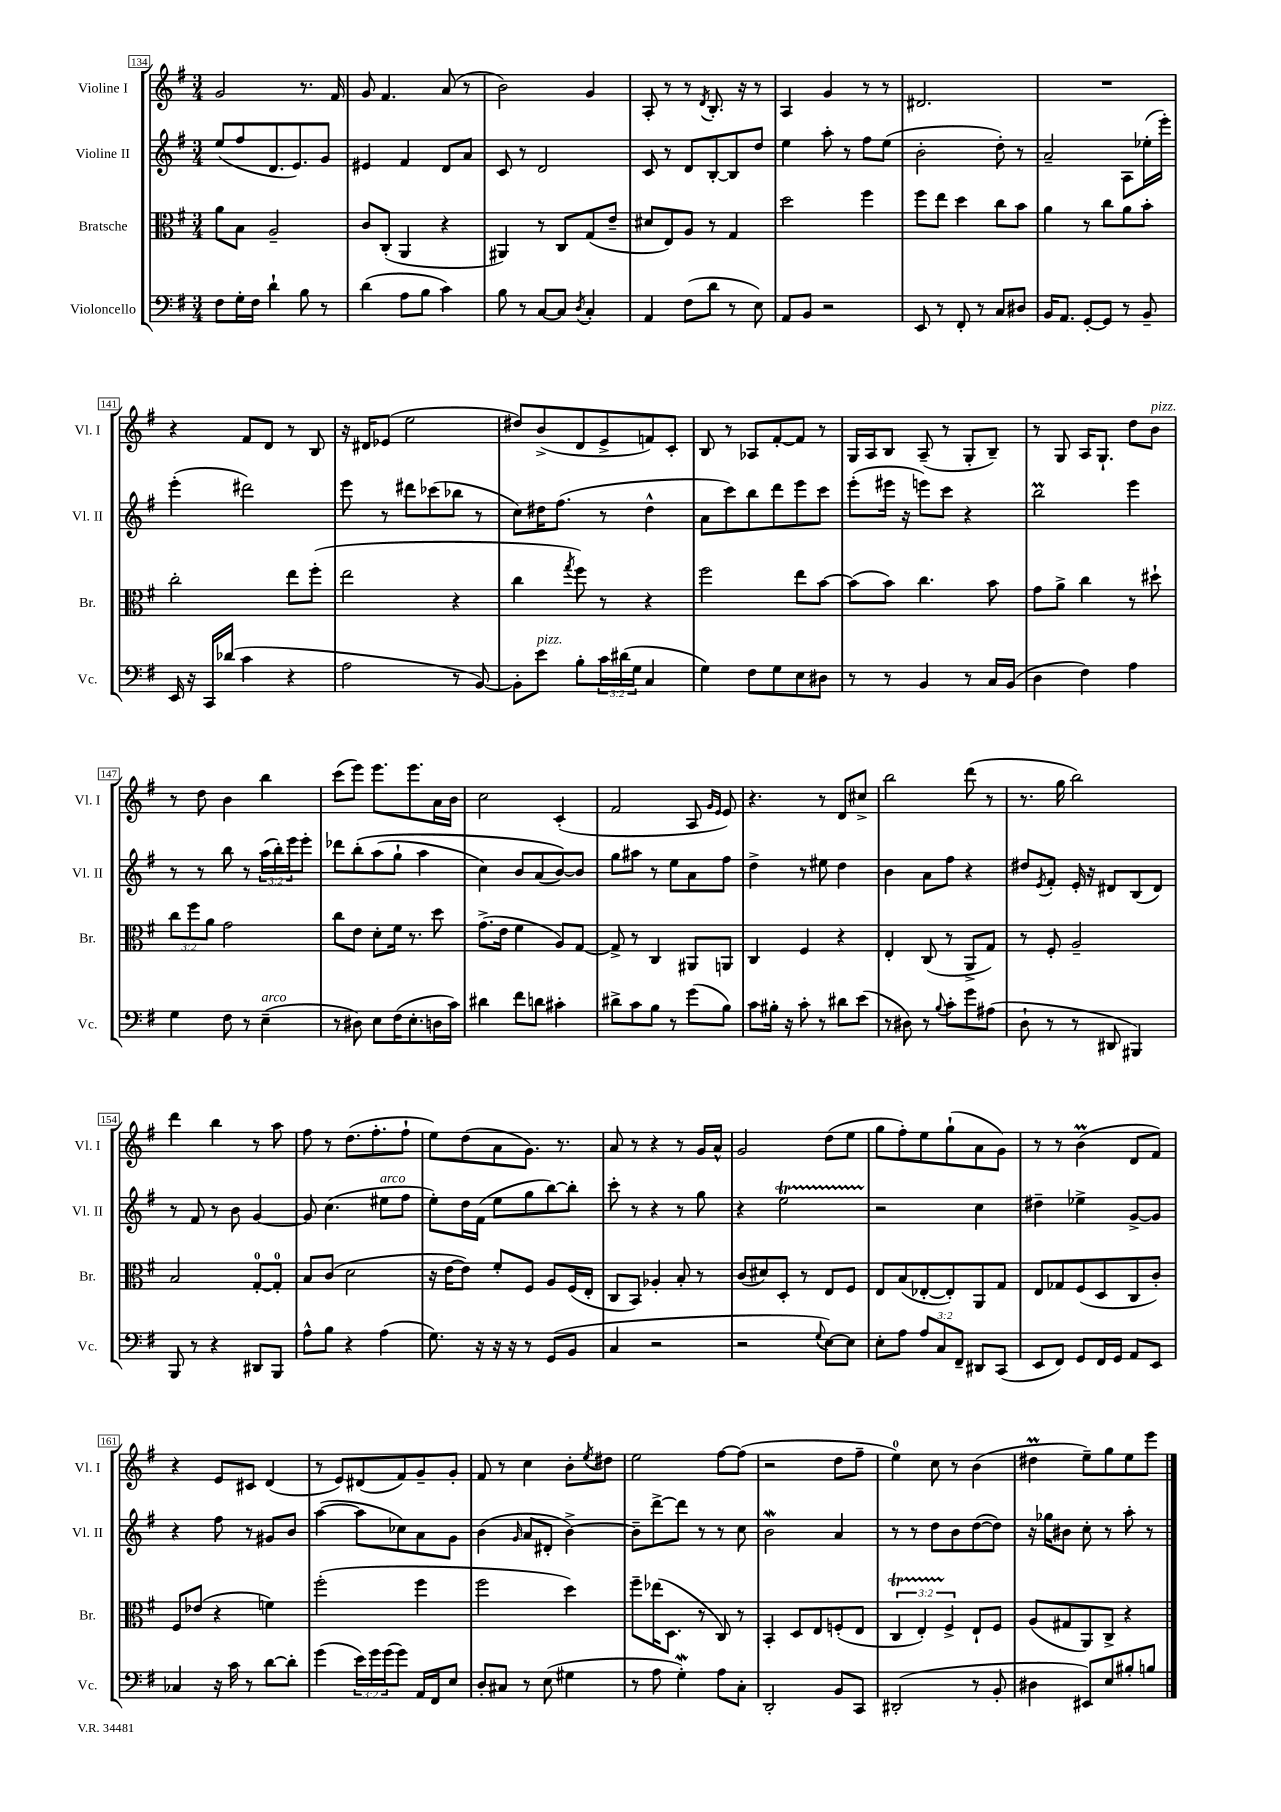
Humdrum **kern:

**kern	**kern	**kern	**kern
*part4	*part3	*part2	*part1
*staff4	*staff3	*staff2	*staff1
*I"Violoncello	*I"Bratsche	*I"Violine II	*I"Violine I
*I'Vc.	*I'Br.	*I'Vl. II	*I'Vl. I
*clefF4	*clefC3	*clefG2	*clefG2
*k[f#]	*k[f#]	*k[f#]	*k[f#]
*M3/4	*M3/4	*M3/4	*M3/4
=134	=134	=134	=134
8F#\L	8a\L	(8ee/L	2g/
16G'\L	8B\J	8ff#/	.
16F#\JJ	.	.	.
4d`\	2A~/	8.d/	.
.	.	8.e/)	.
8B\	.	.	8.r
8r	.	8g/J	.
.	.	.	16f#/
=135	=135	=135	=135
(4d\	8c/L	4e#X/	8g/
.	(8C'/J	.	4.f#/
8A\L	4AA/	4f#/	.
8B\J	.	.	.
4c\)	4r	8d/L	(8a/
.	.	8a/J	8r
=136	=136	=136	=136
8B\	4AA#X/)	8c/	2b\)
8r	.	8r	.
[8C/L	8r	2d/	.
8C/J]	8C/L	.	.
8qD/	.	.	.
4C'/	(8G/	.	4g/
.	8e~/J	.	.
=137	=137	=137	=137
4AA/	8d#X/L	8c/	8A'/
.	8E/)	8r	8r
(8F#\L	8A/J	8d/L	8r
.	.	.	8qd/
8d\J	8r	[8B'/	8.B'/
8r	4G/	8B/]	.
.	.	.	16r
8E\)	.	8dd/J	8r
=138	=138	=138	=138
8AA/L	2dd\	4ee\	4A/
8BB/J	.	.	.
2r	.	8aa'\	4g/
.	.	8r	.
.	4ff#\	8ff#\L	8r
.	.	(8ee\J	8r
=139	=139	=139	=139
8EE/	8ff#\L	2b'\	2.d#X/
8r	8ee\J	.	.
8FF#'/	4dd\	.	.
8r	.	.	.
8C/L	8cc\L	8dd'\)	.
8D#X/J	8b\J	8r	.
=140	=140	=140	=140
16BB/KL	4a\	2a~/	2.r
8.AA/J	.	.	.
[8GG'/L	8r	.	.
8GG/J]	8cc\L	.	.
8r	8a\	8A\L	.
8BB~/	8b'\J	(16ee-X'\L	.
.	.	16eee'\JJ)	.
!!LO:LB:g=z
=141	=141	=141	=141
16EE/	2cc'\	(4eee'\	4r
16r	.	.	.
16CC/LL	.	.	.
(16d-X/JJ	.	.	.
4c\	.	2ddd#X\)	8f#/L
.	.	.	8d/J
4r	8ee\L	.	8r
.	(8ff#'\J	.	8B/
=142	=142	=142	=142
2A\	2ee\	8eee\	16r
.	.	.	16d#X/KL
.	.	8r	(8e-X/J
.	.	8ddd#X\L	2ee\
.	.	(8ccc-X\	.
8r	4r	8bb-X\J	.
[8BB/)	.	8r	.
=143	=143	=143	=143
8BB'\L]	4cc\	8cc\L)	8dd#X/L)
!LO:TX:a:i:t=pizz.	!	!	!
8e\J	.	16dd#X\K	(8b^/
.	.	(8.ff#\J	.
.	8qgg/	.	.
8B'\L	8ff#\)	.	8d/
24c\L	8r	8r	8e^/
(24d#X\	.	.	.
24G\JJ	.	.	.
4C/	4r	4dd#^^\	8fn/)
.	.	.	8c'/J
=144	=144	=144	=144
4G\)	2ff#\	8a\L	8B/
.	.	8ccc\)	8r
8F#\L	.	8bb\	8A-X/L
8G\	.	8ddd\	[8f#'/
8E\	8ee\L	8eee\	8f#/J]
8D#X\J	[8b\J	8ccc\J	8r
=145	=145	=145	=145
8r	(8b\L]	(8eee'\L	16G/LL
.	.	.	16A/J
8r	8b\J)	16eee#X\Jk	8B/J
.	.	16r	.
4BB/	4.cc\	8eeen\L)	(8A~/
.	.	8ccc\J	8r
8r	.	4r	8G'/L
16C/LL	8b\	.	8B~/J)
(16BB/JJ	.	.	.
=146	=146	=146	=146
4D\	8g\L	2bbm\	8r
.	8a^\J	.	8G/
4F#\)	4cc\	.	16A/KL
.	.	.	8.G`/J
4A\	8r	4eee\	8dd\L
!	!	!	!LO:TX:a:i:t=pizz.
.	8dd#X`\	.	8b\J
!!LO:LB:g=z
=147	=147	=147	=147
4G\	12cc\L	8r	8r
.	12ff#\	.	.
.	.	8r	8dd\
.	12a\J	.	.
8F#\	2g\	8bb\	4b\
8r	.	8r	.
!LO:TX:a:i:t=arco	!	!	!
(4E~\	.	(24aa\LL	4bb\
.	.	24bb'\)	.
.	.	24eee\J	.
.	.	8eee'\J	.
=148	=148	=148	=148
8r	8cc\L	8ddd-X\L	(8ccc\L
8D#X\)	8e\J	(8bb'\	8eee\J)
8E\L	8d'\L	(8aa\	8.eee\L
(16F#\K	16f#\Jk	8gg`\J	.
8.E'\	8.r	.	8.eee\
.	.	4aa\	.
16Dn\L	8dd\	.	16a\L
16c\JJ)	.	.	16b\JJ
=149	=149	=149	=149
4d#X\	(8.g^\L	4cc\)	2cc\
.	16e\Jk	.	.
8f#\L	4f#\	8b/L	.
8dn\J	.	(8a/	.
4c#X'\	8A/L)	[8b/))	(4c'/
.	[8G/J	8b/J]	.
=150	=150	=150	=150
8d#X^\L	8G^/]	8gg\L	2f#/
8c\	8r	8aa#X\J	.
8B\J	4C/	8r	.
8r	.	8ee\L	.
(8g\L	8AA#X/L	8a\	8A/
.	.	.	16qqg/LL
.	.	.	16qqe/JJ
8B\J)	8AAn/J	8ff#\J	8e/)
=151	=151	=151	=151
8c\L	4C/	4dd^\	4.r
16B#X'\Jk	.	.	.
16r	.	.	.
8c'\	4F#/	8r	.
8r	.	8ee#X\	8r
8d#X\L	4r	4dd\	8d/L
(8e\J	.	.	8cc#X^/J
=152	=152	=152	=152
8r	4E'/	4b\	2bb\
8D#X\)	.	.	.
8r	(8C/	8a\L	.
8qqB/	.	.	.
8c'\L	8r	8ff#\J	.
8g\	8AA^/L	4r	(8ddd\
(8A#X\J	8G/J)	.	8r
=153	=153	=153	=153
8D`\	8r	8dd#X/L	8.r
.	.	8qe/	.
8r	8F#'/	8f#'/J	.
.	.	.	16gg\
8r	2A~/	16e'/	2bb\)
.	.	16r	.
8DD#X/	.	8d#X/L	.
4BBB#X/)	.	(8B/	.
.	.	8d#/J)	.
!!LO:LB:g=z
=154	=154	=154	=154
8BBB/	2B/	8r	4ddd\
8r	.	8f#/	.
4r	.	8r	4bb\
.	.	8b\	.
8DD#X/L	[8G'/L	[4g/	8r
8BBB/J	8G'/J]	.	8aa\
=155	=155	=155	=155
8A^^\L	8B/L	8g/]	8ff#\
8B\J	(8c/J	(4.cc\	8r
4r	2d\	.	(8.dd\L
.	.	.	8.ff#'\
!	!	!LO:TX:a:i:t=arco	!
(4A\	.	8ee#X\L	.
.	.	8ff#\J	8ff#`\J
=156	=156	=156	=156
8.G\)	16r	8ee'\L)	8ee\L)
.	[16e\KL	.	.
.	8e\J])	16dd\L	(8dd\
16r	.	(16f#\JJ	.
16r	8f#'/L	8ee\L	8a\
16r	.	.	.
8r	8F#/J	8gg\	8.g\J)
(8GG/L	8A/L	[8bb\)	.
.	.	.	8.r
8BB/J	(16F#/L	8bb'\J]	.
.	16E'/JJ	.	.
=157	=157	=157	=157
4C/	8C/L	8ccc'\	8a/
.	8BB/J)	8r	8r
2r	4A-X'/	4r	4r
.	8B'/	8r	8r
.	8r	8gg\	16g/LL
.	.	.	16a^^/JJ
=158	=158	=158	=158
2r	(8c/L	4r	2g/
.	8d#X/)	.	.
.	8D'/J	2eeT\	.
.	8r	.	.
8qqG/	.	.	.
[8E\L)	8E/L	.	(8dd\L
8E\J]	8F#/J	.	8ee\J
=159	=159	=159	=159
8E'\L	8E/L	2r	8gg\L
8A\J	(8B/	.	8ff#'\)
12A/L	[8E-X'/	.	8ee\
12C/	.	.	.
.	8E-'/])	.	(8gg`\
12FF#~/J	.	.	.
8DD#X/L	8AA/	4cc\	8a\
(8CC/J	8G/J	.	8g\J)
=160	=160	=160	=160
8EE/L	8E/L	4dd#X~\	8r
8FF#/J)	8G-X/	.	8r
8GG/L	(8F#/	4ee-X^\	(4bm\
16FF#/L	8D/	.	.
16GG/JJ	.	.	.
8AA/L	8C/	[8g^/L	8d/L
8EE/J	8c'/J)	8g/J]	8f#/J)
!!LO:LB:g=z
=161	=161	=161	=161
4C-X/	8F#/L	4r	4r
.	(8e-X/J	.	.
16r	4r	8ff#\	8e/L
16c\	.	.	.
8r	.	8r	8c#X/J
[8d\L	4fn\)	8g#X/L	(4d/
8d'\J]	.	8b/J	.
=162	=162	=162	=162
(4g\	(2ff#'\	([4aa\	8r
.	.	.	8e/L)
24e\LL)	.	8aa\L]	(8d#X/
24g\	.	.	.
(24g\J	.	.	.
8g\J)	.	8cc-X\)	8f#/)
16AA/LL	4ff#\	8a\	8g~/
16FF#/J	.	.	.
8E/J	.	8g\J	8g'/J
=163	=163	=163	=163
8D'/L	2ff#\	(4b\	8f#/
8C#X/J	.	.	8r
.	.	16qqg/	.
8r	.	8a/L	4cc\
(8E\	.	8d#X'/J	.
4G#X\	4dd\)	[4b^\)	8b'\L
.	.	.	8qee/
.	.	.	8dd#X\J
=164	=164	=164	=164
8r	8ff#~\L	8b~\L]	2ee\
8A\	(16ee-X\K	[8ddd^\	.
.	8.D\J	.	.
4Gw'\)	.	8ddd\J]	.
.	8r	8r	.
8A\L	8C/)	8r	[8ff#\L
8C'\J	8r	8cc\	(8ff#\J]
=165	=165	=165	=165
2DD'/	4BB'/	2bW\	2r
.	8D/L	.	.
.	8E/	.	.
8BB/L	(8Fn'/	4a/	8dd\L
8CC/J	8E/J	.	8ff#~\J
=166	=166	=166	=166
(2DD#X'/	6CT/	8r	4ee\)
.	.	8r	.
.	6ETTT'/)	.	.
.	.	8dd\L	8cc\
.	6F#^/	.	.
.	.	8b\	8r
8r	8E`/L	([8dd\	(4b\
8BB'/	8F#/J	8dd\J])	.
=167	=167	=167	=167
4D#X\	(8A/L	16r	4dd#Xm\
.	.	16gg-X\KL	.
.	8G#X/	8b#X\J	.
8EE#X/L)	8AA/)	8cc'\	8ee~\L)
8E/	8C^/J	8r	8gg\
8B#X'/	4r	8aa'\	8ee\
8Bn/J	.	8r	8eee\J
==	==	==	==
*-	*-	*-	*-
